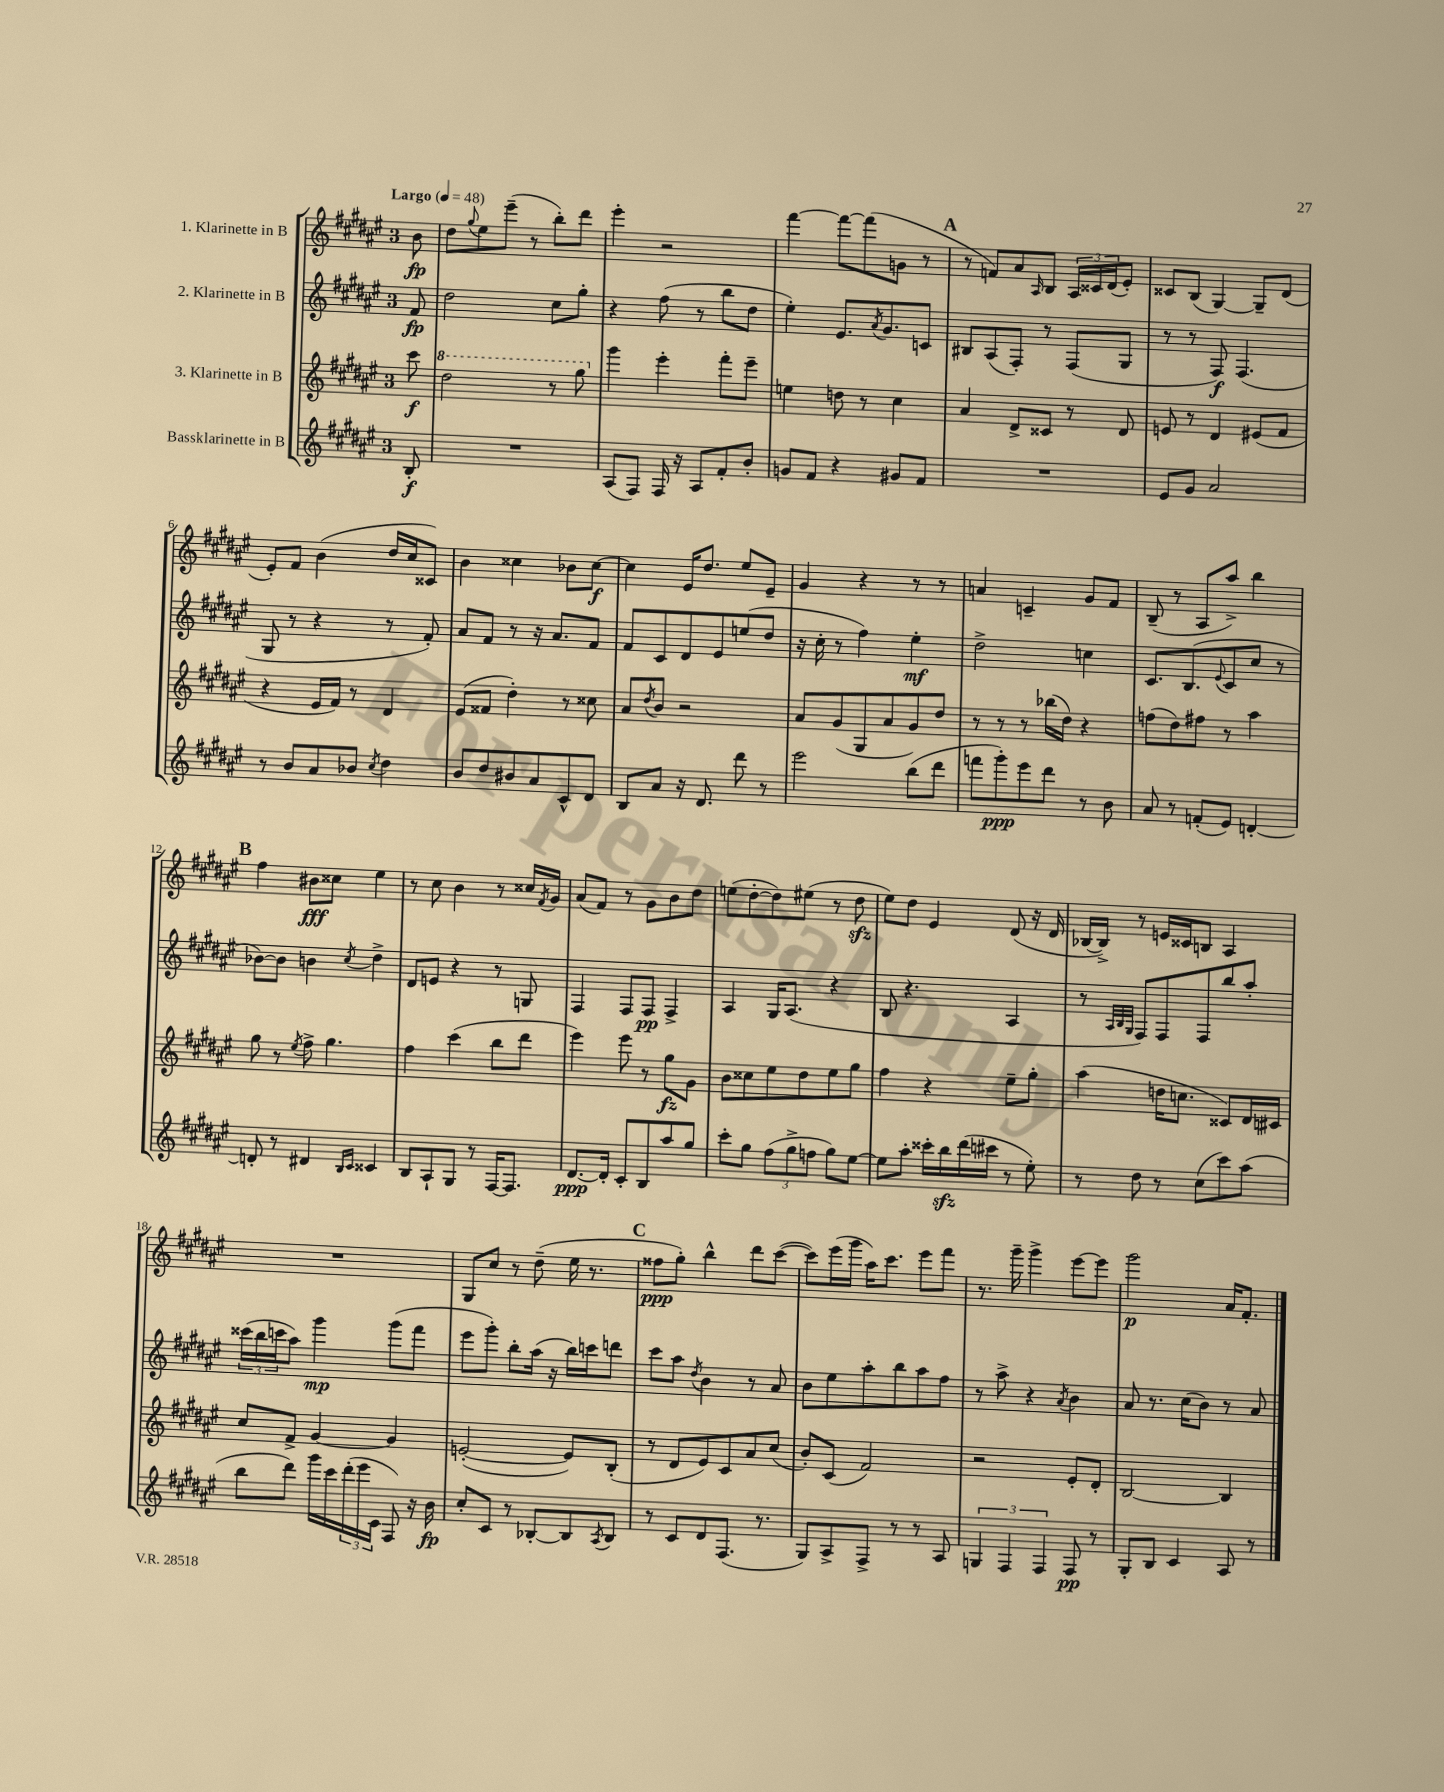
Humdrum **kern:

**kern	**kern	**kern	**kern
*staff4	*staff3	*staff2	*staff1
*clefG2	*clefG2	*clefG2	*clefG2
*k[f#c#g#d#a#e#]	*k[f#c#g#d#a#e#]	*k[f#c#g#d#a#e#]	*k[f#c#g#d#a#e#]
*M3/4	*M3/4	*M3/4	*M3/4
*MM48	*MM48	*MM48	*MM48
8B'	8ccc#	8f#	8b
=	=	=	=
2.r	2ddd#	2dd#	8dd#
.	.	.	8qqgg#
.	.	.	8ee#
.	.	.	(8eee#~
.	.	.	8r
.	8r	8cc#	8bb')
.	8ggg#	8gg#'	8ddd#
=	=	=	=
(8A#	4ggg#	4r	4eee#'
8F#)	.	.	.
16F#	4eee#'	(8ff#	2r
16r	.	.	.
8A#	.	8r	.
8f#'	8fff#'	8bb	.
8b'	8eee#~	8dd#	.
=	=	=	=
8g	4ee	4ee#')	[4fff#
8f#	.	.	.
4r	8dd	8.e#	8fff#_
.	8r	.	(8fff#]
.	.	8qa#	.
.	.	8.g#	.
8g#	4cc#	.	8g
8f#	.	8c	8r
=	=	=	=
2.r	4a#	8B#	8r
.	.	(8A#	8f)
.	8d#^	8F#')	8a#
.	.	.	16qqA#
.	8c##	8r	8B
.	8r	(8F#	24A#
.	.	.	24c##
.	.	.	(24d#
.	8d#	8G#	8e#')
=	=	=	=
8e#	8e	8r	8c##
8g#	8r	8r	(8B
2a#	4d#	8F#)	[4G#)
.	.	(4.F#	.
.	(8e#	.	8G#~]
.	8f#	.	(8d#
=	=	=	=
8r	4r	8G#	8e#')
8b	.	8r	8f#
8a#	16e#	4r	(4b
.	16f#)	.	.
8b-	8r	.	.
8qcc#	.	.	.
4dd#	4d#	8r	16dd#
.	.	.	16cc#
.	.	8f#')	8c##)
=	=	=	=
8b	(8e#	8a#	4b
8dd#	8f##	8f#	.
8b#	4dd#')	8r	4cc##
8a#	.	16r	.
.	.	8.a#	.
8c#^^	8r	.	8b-
8d#	8cc##	8f#	[8cc##
=	=	=	=
8B	8a#	8f#	4cc##]
.	8qdd#	.	.
8a#	8b	8c#	.
16r	2r	8d#	16e#
8.d#	.	.	8.dd#
.	.	8e#	.
8ddd#	.	(8ee	8ee#
8r	.	8dd#	8e#~
=	=	=	=
2eee#	8a#	16r	4g#
.	.	16cc#'	.
.	(8g#	8r	.
.	8G#	4ff#)	4r
.	8a#	.	.
(8bb	8g#)	4ee#'	8r
8ddd#	8dd#	.	8r
=	=	=	=
8fff	8r	2dd#^	4a
8ggg#')	8r	.	.
8eee#	8r	.	4c~
8ddd#	(16bb-	.	.
.	16dd#)	.	.
8r	4r	4cc	8g#
8b	.	.	8f#
=	=	=	=
8a#	(8ff	8.c#	(8B~
8r	8dd#)	.	8r
.	.	(8.B	.
(8f'	8ff#	.	8A#
.	.	8qqe#	.
8e#)	8r	8c#	8aa#^)
[4d'	4aa#	8cc#	4bb
.	.	8r	.
=	=	=	=
8d']	8gg#	[8b-)	4ff#
8r	8r	8b-]	.
.	8qee#	.	.
4d#	8ff#^	4b	8b#
.	4.gg#	.	8cc##
16qqB	.	.	.
16qqc#	.	8qcc#	.
4c##	.	4dd#^	4ee#
=	=	=	=
8B	4ff#	8d#	8r
8A#`	.	8e	8cc#
8G#	(4ccc#	4r	4b
8r	.	.	.
[16F#	8bb	8r	8r
8.F#]	.	.	.
.	8ddd#	8G	16cc##
.	.	.	8qf#
.	.	.	16g#
=	=	=	=
[8.d#	4eee#)	4F#	(8a#
.	.	.	8f#)
16d#']	.	.	.
8c#'	8eee#	8F#	8r
8B	8r	8F#	8g#
8aa#	8gg#	4F#^	8b
8gg#	8g#	.	8dd#
=	=	=	=
8ccc#'	8b	4A#	(8ee
8gg#	8cc##	.	[8dd#'
(12ff#	8ee#	16G#	8dd#])
.	.	(8.A#	.
12gg#^	.	.	.
.	8dd#	.	(8ee#
12ff	.	.	.
8gg#)	8ee#	4r	8r
[8ee#	8gg#	.	8dd#
=	=	=	=
8ee#]	4ff#	8B	8ee#)
8aa#'	.	4.r	8dd#
16ccc##'	4r	.	4e#
16bb	.	.	.
(16ddd#	.	.	.
16ccc#	.	.	.
8r	8ee#~	4A#	(8d#
8ee#')	8gg#'	.	16r
.	.	.	16d#
=	=	=	=
8r	(4aa#	8r	[16B-
.	.	.	16B-^])
.	.	32qqA#	.
.	.	32qqB	.
.	.	32qqG#	.
8dd#	.	8F#)	8r
8r	16dd	8F#	16e
.	8.cc	.	16c##
(8cc#	.	8F#	8B
8ccc#)	8c##)	8bb	4A#
(8aa#	16d#	8aa#'	.
.	16c#	.	.
=	=	=	=
8bb	8cc#	(24ccc##	2.r
.	.	24bb	.
.	.	24ccc	.
8ddd#)	8f#^	8aa#)	.
16ggg#	[4g#	4ggg#	.
16ccc#	.	.	.
(24ddd#'	.	.	.
24eee#	.	.	.
24c#	.	.	.
8F#)	4g#]	(8ggg#	.
16r	.	8fff#	.
16b	.	.	.
=	=	=	=
8cc#'	([2e'	8eee#	8G#
8c#	.	8ggg#')	8cc#
8r	.	8bb'	8r
[8B-'	.	(16aa#	(8dd#~
.	.	16r	.
8B-]	8e])	16bb)	16ee#
.	.	16ccc	8.r
8qA#	.	.	.
8B-	(8B'	8ddd	.
=	=	=	=
8r	8r	8ccc#	8ff##
8c#	8d#	8aa#	8gg#')
.	.	8qdd#	.
8d#	8e#)	4b	4bb^^
(8.F#	8c#	.	.
.	8a#	8r	8ddd#
8.r	.	.	.
.	(8cc#	8a#	([8ccc#
=	=	=	=
8G#)	8b')	8b	8ccc#])
8A#^	(8c#	8ee#	(16eee#
.	.	.	16ggg#
8F#^	2f#)	8aa#'	16aa#)
.	.	.	8.ccc#
8r	.	8bb	.
8r	.	8aa#	8eee#
8A#	.	8ff#	8fff#
=	=	=	=
6G	2r	8r	8.r
.	.	8aa#^	.
6F#	.	.	.
.	.	.	16ggg#~
.	.	4r	4ggg#^
6F#	.	.	.
.	.	8qa#	.
8F#	8e#'	4b	[8eee#
8r	8d#'	.	8eee#]
=	=	=	=
8G#'	[2B	8a#	2ggg#
8B	.	8.r	.
4c#	.	.	.
.	.	(16cc#	.
.	.	8b)	.
8A#	4B]	8r	16a#
.	.	.	8.f#'
8r	.	8a#	.
==	==	==	==
*-	*-	*-	*-
